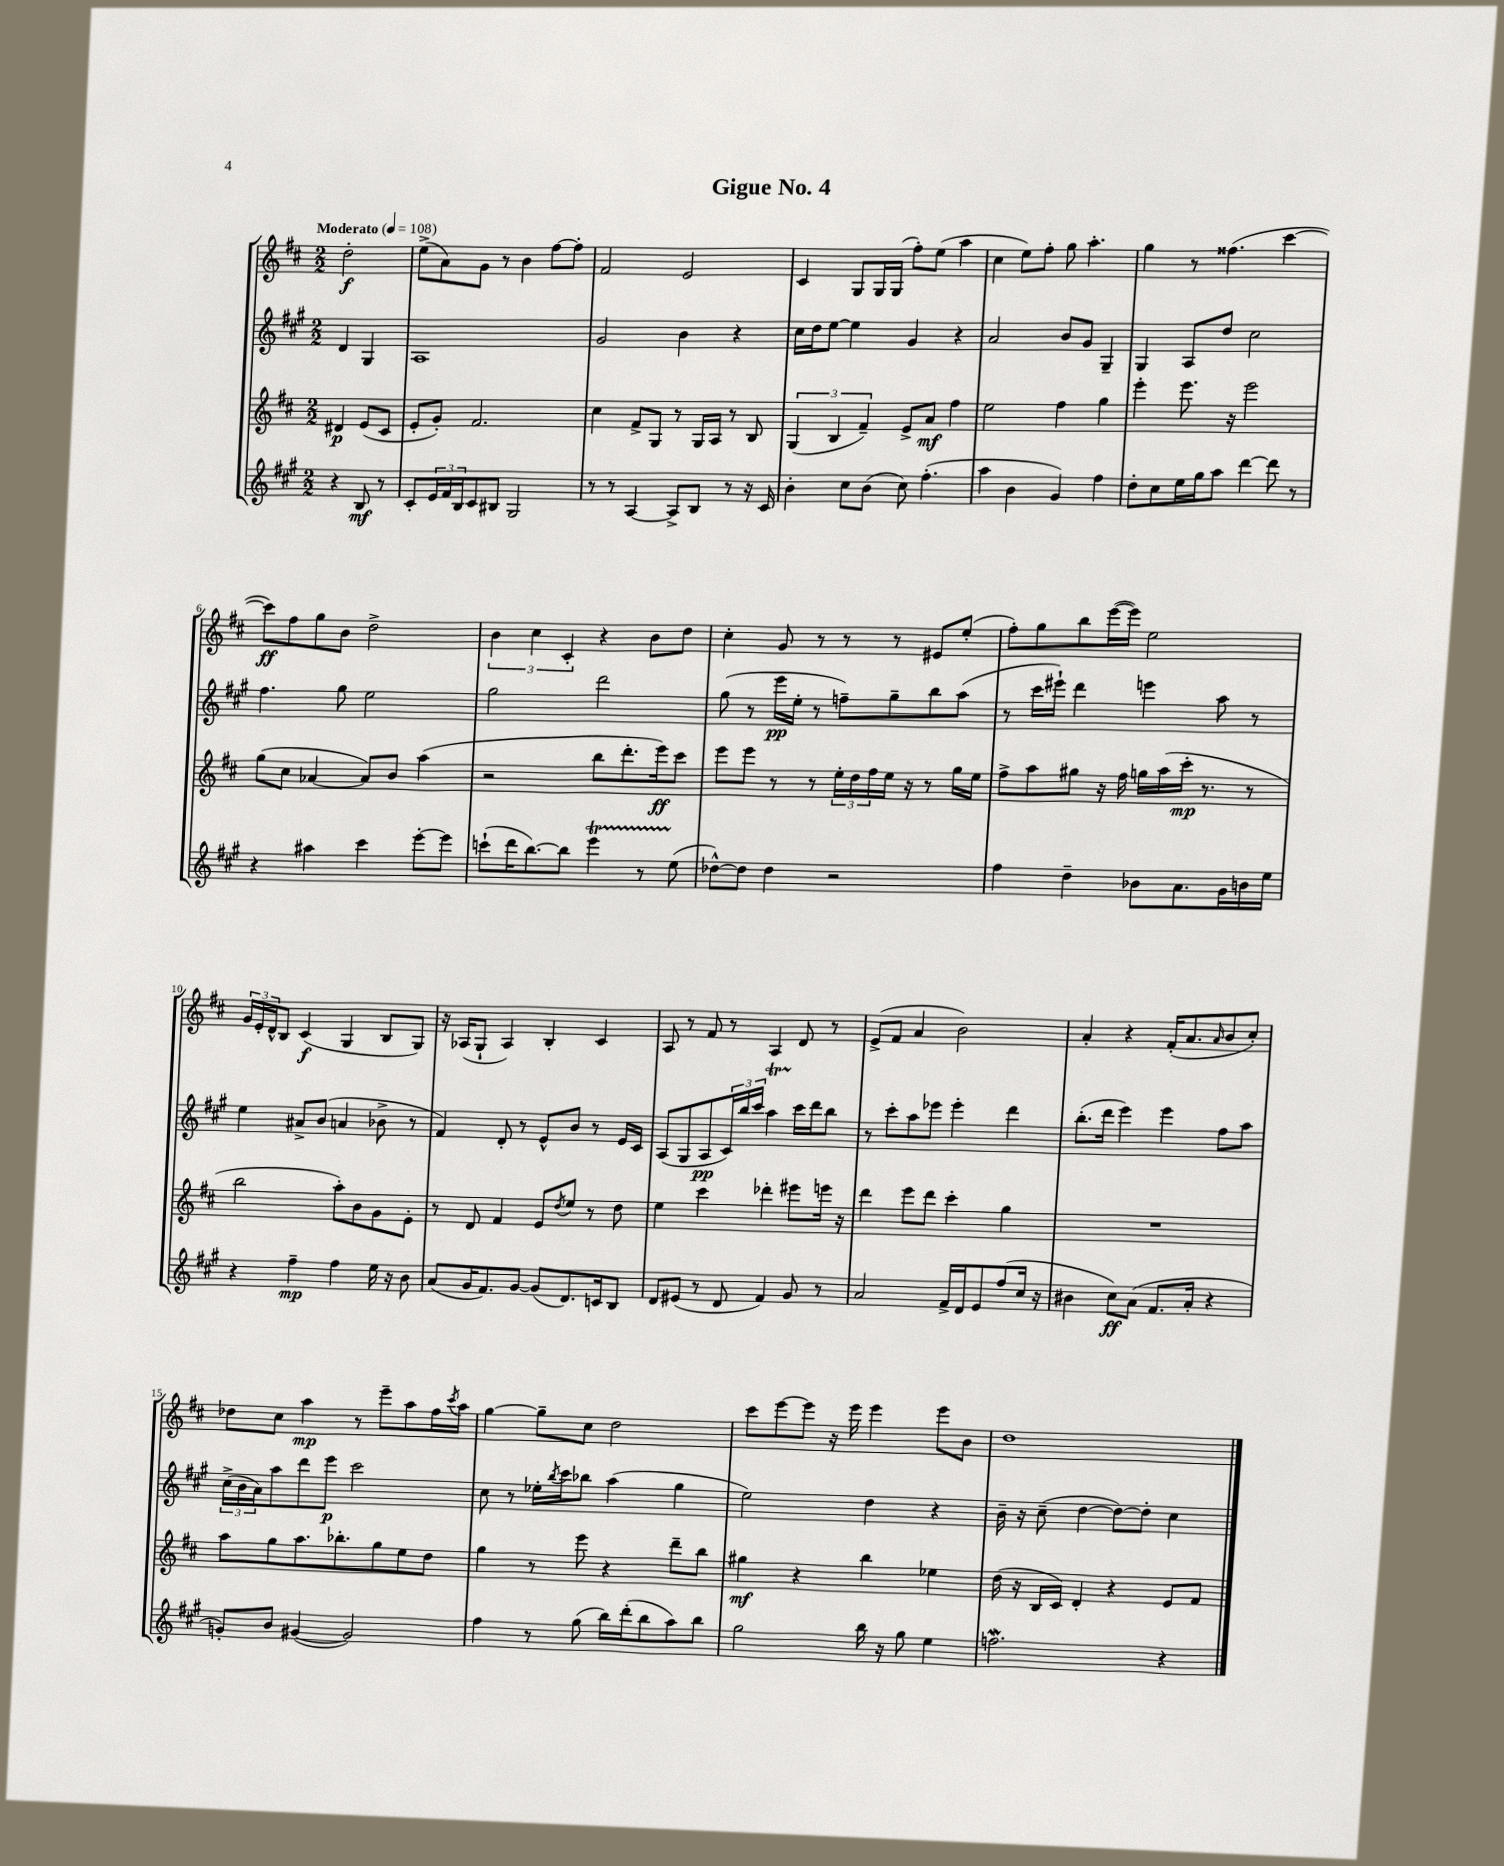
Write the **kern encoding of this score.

**kern	**dynam	**kern	**dynam	**kern	**dynam	**kern	**dynam
*part4	*part4	*part3	*part3	*part2	*part2	*part1	*part1
*staff4	*staff4	*staff3	*staff3	*staff2	*staff2	*staff1	*staff1
*clefG2	*	*clefG2	*	*clefG2	*	*clefG2	*
*k[f#c#g#]	*	*k[f#c#]	*	*k[f#c#g#]	*	*k[f#c#]	*
*M2/2	*	*M2/2	*	*M2/2	*	*M2/2	*
*MM108	*	*MM108	*	*MM108	*	*MM108	*
=	=	=	=	=	=	=	=
!	!	!	!	!	!	!LO:TX:a:B:t=Moderato	!
4r	.	4d#X/	p	4d/	.	2dd'\	f
8B/	mf	(8e/L	.	4G#/	.	.	.
8r	.	8c#/J	.	.	.	.	.
=1	=1	=1	=1	=1	=1	=1	=1
8c#'/L	.	8e'/L	.	1A	.	(8ee^\L	.
24e/L	.	8g'/J)	.	.	.	8a\)	.
24f#/	.	.	.	.	.	.	.
24B/J	.	.	.	.	.	.	.
8c#/	.	2.f#/	.	.	.	8g\J	.
8B#X/J	.	.	.	.	.	8r	.
2G#/	.	.	.	.	.	4b\	.
.	.	.	.	.	.	[8ff#\L	.
.	.	.	.	.	.	8ff#'\J]	.
=2	=2	=2	=2	=2	=2	=2	=2
8r	.	4cc#\	.	2g#/	.	2f#/	.
8r	.	.	.	.	.	.	.
[4A/	.	8f#^/L	.	.	.	.	.
.	.	8G/J	.	.	.	.	.
8A^/L]	.	8r	.	4b\	.	2e/	.
8B/J	.	16G/LL	.	.	.	.	.
.	.	16A/JJ	.	.	.	.	.
8r	.	8r	.	4r	.	.	.
16r	.	8B/	.	.	.	.	.
16c#/	.	.	.	.	.	.	.
=3	=3	=3	=3	=3	=3	=3	=3
4b'\	.	(6G/	.	16cc#\LL	.	4c#/	.
.	.	.	.	16dd\J	.	.	.
.	.	.	.	[8ee\J	.	.	.
.	.	6B/	.	.	.	.	.
8cc#\L	.	.	.	4ee\]	.	8G/L	.
.	.	6f#~/)	.	.	.	.	.
(8b\J	.	.	.	.	.	16G/L	.
.	.	.	.	.	.	(16G/JJ	.
8cc#\)	.	8e^/L	.	4g#/	.	8ff#'\L)	.
(4.ff#'\	.	8a/J	mf	.	.	(8ee\J	.
.	.	4ff#\	.	4r	.	4aa\	.
=4	=4	=4	=4	=4	=4	=4	=4
4aa\	.	2ee\	.	2a/	.	4cc#\	.
4b\	.	.	.	.	.	8ee\L)	.
.	.	.	.	.	.	8ff#'\J	.
4g#/)	.	4ff#\	.	8b/L	.	8gg\	.
.	.	.	.	8g#/J	.	4.aa'\	.
4ff#\	.	4gg\	.	4G#~/	.	.	.
=5	=5	=5	=5	=5	=5	=5	=5
8dd'\L	.	4eee'\	.	4G#/	.	4gg\	.
8cc#\	.	.	.	.	.	.	.
16ee\L	.	8.eee\	.	8A/L	.	8r	.
16gg#\J	.	.	.	.	.	.	.
8aa\J	.	.	.	8dd/J	.	(4.ff##X\	.
.	.	16r	.	.	.	.	.
[4ddd\	.	2eee\	.	2cc#\	.	.	.
8ddd\]	.	.	.	.	.	[4ccc#\	.
8r	.	.	.	.	.	.	.
!!LO:LB:g=z
=6	=6	=6	=6	=6	=6	=6	=6
4r	.	(8gg\L	.	4.ff#\	.	8ccc#\L])	ff
.	.	8cc#\J	.	.	.	8ff#\	.
4aa#X\	.	[4a-X/	.	.	.	8gg\	.
.	.	.	.	8gg#\	.	8b\J	.
4ccc#\	.	8a-/L])	.	2ee\	.	2dd^\	.
.	.	8b/J	.	.	.	.	.
[8eee'\L	.	(4aa\	.	.	.	.	.
8eee\J]	.	.	.	.	.	.	.
=7	=7	=7	=7	=7	=7	=7	=7
(8cccn`\L	.	2r	.	2gg#\	.	6b\	.
16ddd\K	.	.	.	.	.	.	.
.	.	.	.	.	.	6cc#\	.
[8.bb\)	.	.	.	.	.	.	.
.	.	.	.	.	.	6c#'/	.
8bb\J]	.	.	.	.	.	.	.
4eeeT\	.	8bb\L	.	2ddd\	.	4r	.
.	.	8.ddd'\	.	.	.	.	.
8r	.	.	.	.	.	8b\L	.
.	.	16eee\k)	ff	.	.	.	.
(8ee\	.	8ccc#\J	.	.	.	8dd\J	.
=8	=8	=8	=8	=8	=8	=8	=8
[8dd-X^^\L)	.	8eee\L	.	(8gg#\	.	4cc#'\	.
8dd-\J]	.	8eee\J	.	8r	.	.	.
4dd-\	.	8r	.	16eee\LL	pp	8g/	.
.	.	.	.	16ee'\JJ	.	.	.
.	.	8r	.	8r	.	8r	.
2r	.	24ee'\LL	.	8ffn~\L)	.	8r	.
.	.	24dd\	.	.	.	.	.
.	.	24ff#\	.	.	.	.	.
.	.	16ee\JJ	.	8gg#~\	.	8r	.
.	.	16r	.	.	.	.	.
.	.	8r	.	8bb\	.	8e#X/L	.
.	.	16gg\LL	.	(8aa\J	.	(8ee'/J	.
.	.	16ee\JJ	.	.	.	.	.
=9	=9	=9	=9	=9	=9	=9	=9
4ff#\	.	8ff#^\L	.	8r	.	8ff#'\L)	.
.	.	8aa\	.	16ccc#\LL	.	8gg\	.
.	.	.	.	16eee#X`\JJ)	.	.	.
4dd~\	.	8gg#X\J	.	4ddd\	.	8bb\	.
.	.	16r	.	.	.	([16eee\L	.
.	.	16ff#\	.	.	.	16eee\JJ])	.
8b-X\L	.	16ggn\LL	.	4eeen\	.	2ee\	.
.	.	(16aa\	.	.	.	.	.
8.a\	.	16ccc#'\JJ	mp	.	.	.	.
.	.	8.r	.	.	.	.	.
.	.	.	.	8aa\	.	.	.
16g#\L	.	.	.	.	.	.	.
16bn\	.	8r	.	8r	.	.	.
16ee\JJ	.	.	.	.	.	.	.
!!LO:LB:g=z
=10	=10	=10	=10	=10	=10	=10	=10
4r	.	2bb\	.	4ee\	.	24g/LL	.
.	.	.	.	.	.	24e'/	.
.	.	.	.	.	.	24d^^/J	.
.	.	.	.	.	.	8B/J	.
4ff#~\	mp	.	.	8a#X^/L	.	(4c#/	f
.	.	.	.	(8b/J	.	.	.
4ff#\	.	8aa'\L)	.	4an/	.	4G/	.
.	.	8b\	.	.	.	.	.
16ee\	.	8g\	.	8b-X^\	.	8B/L	.
16r	.	.	.	.	.	.	.
8b\	.	8e'\J	.	8r	.	8G/J)	.
=11	=11	=11	=11	=11	=11	=11	=11
(8a/L	.	8r	.	4f#/)	.	16r	.
.	.	.	.	.	.	(16A-X/KL	.
16g#/K	.	8d/	.	.	.	8G`/J	.
8.f#/)	.	.	.	.	.	.	.
.	.	4f#/	.	8d'/	.	4A-/)	.
[8g#/J	.	.	.	8r	.	.	.
(8g#/L]	.	8e/L	.	8e^^/L	.	4B'/	.
.	.	8qdd/	.	.	.	.	.
8.d/)	.	8ee/J	.	8b/J	.	.	.
.	.	8r	.	8r	.	4c#/	.
16cn/k	.	.	.	.	.	.	.
8B/J	.	8dd\	.	16e/LL	.	.	.
.	.	.	.	16c#/JJ	.	.	.
=12	=12	=12	=12	=12	=12	=12	=12
8d/L	.	4ee\	.	(8A/L	.	8A/	.
(8e#X/J	.	.	.	8G#/	.	8r	.
8r	.	4ccc#\	.	8A/	pp	8f#/	.
8d/	.	.	.	24c#/L)	.	8r	.
.	.	.	.	24bb/	.	.	.
.	.	.	.	24ccc#/JJ	.	.	.
4f#/)	.	4ddd-X'\	.	4aaT\	.	4A/	.
8g#/	.	8eee#X\L	.	16ccc#\LL	.	8d/	.
.	.	.	.	16ddd\J	.	.	.
8r	.	16eeen\Jk	.	8bb\J	.	8r	.
.	.	16r	.	.	.	.	.
=13	=13	=13	=13	=13	=13	=13	=13
2a/	.	4ddd\	.	8r	.	(8e^/L	.
.	.	.	.	8ccc#'\L	.	8f#/J	.
.	.	8eee\L	.	8aa\	.	4a/	.
.	.	8ddd\J	.	8eee-X\J	.	.	.
16f#^/LL	.	4ccc#'\	.	4eee-'\	.	2b\)	.
16d/J	.	.	.	.	.	.	.
8e/	.	.	.	.	.	.	.
(8ff#/	.	4gg\	.	4ddd\	.	.	.
16cc#/Jk	.	.	.	.	.	.	.
16r	.	.	.	.	.	.	.
=14	=14	=14	=14	=14	=14	=14	=14
4b#X\	.	1r	.	(8.bb'\L	.	4a'/	.
.	.	.	.	16ddd\Jk	.	.	.
8cc#\L)	ff	.	.	4eee\)	.	4r	.
(8a\J	.	.	.	.	.	.	.
8.f#/L	.	.	.	4eee\	.	(16f#'/KL	.
.	.	.	.	.	.	8.a/	.
16a'/Jk	.	.	.	.	.	.	.
.	.	.	.	.	.	16qqa/	.
4r	.	.	.	8ff#\L	.	8b/	.
.	.	.	.	8aa\J	.	8cc#'/J)	.
!!LO:LB:g=z
=15	=15	=15	=15	=15	=15	=15	=15
8gn'/L)	.	8aa\L	.	(24cc#^\LL	.	8dd-X\L	.
.	.	.	.	24b\	.	.	.
.	.	.	.	24a\J)	.	.	.
8b/J	.	8gg\	.	8aa\	.	8cc#\J	.
([4g#X/	.	8.aa\	.	8ddd\	.	4aa\	mp
.	.	.	.	8eee\J	p	.	.
.	.	8.bb-X'\	.	.	.	.	.
2g#/])	.	.	.	2ccc#\	.	8r	.
.	.	8gg\	.	.	.	8eee~\L	.
.	.	8ee\	.	.	.	8aa\	.
.	.	8dd\J	.	.	.	16ff#\L	.
.	.	.	.	.	.	8qccc#/	.
.	.	.	.	.	.	16aa\JJ	.
=16	=16	=16	=16	=16	=16	=16	=16
4ff#\	.	4gg\	.	8cc#\	.	[4gg\	.
.	.	.	.	8r	.	.	.
8r	.	8r	.	16ee-X'\LL	.	8gg~\L]	.
.	.	.	.	8qbb/	.	.	.
.	.	.	.	16ccc#\J	.	.	.
(8gg#\	.	8eee\	.	8bb-X\J	.	8cc#\J	.
16bb\LL)	.	4r	.	(4aa\	.	2dd\	.
(16ddd'\J	.	.	.	.	.	.	.
8bb\	.	.	.	.	.	.	.
8aa\)	.	8ddd~\L	.	4gg#\	.	.	.
8bb\J	.	8bb\J	.	.	.	.	.
=17	=17	=17	=17	=17	=17	=17	=17
2gg#\	.	4gg#X\	mf	2ee\)	.	8ccc#\L	.
.	.	.	.	.	.	[8eee\	.
.	.	4r	.	.	.	8eee\J]	.
.	.	.	.	.	.	16r	.
.	.	.	.	.	.	16eee\	.
16bb\	.	4bb\	.	4dd\	.	4eee\	.
16r	.	.	.	.	.	.	.
8gg#\	.	.	.	.	.	.	.
4ee\	.	4ee-X\	.	4r	.	8eee\L	.
.	.	.	.	.	.	8b\J	.
=18	=18	=18	=18	=18	=18	=18	=18
2.ffnw\	.	(16dd\	.	16b~\	.	1dd	.
.	.	16r	.	16r	.	.	.
.	.	16B/LL	.	(8cc#~\	.	.	.
.	.	16c#/JJ)	.	.	.	.	.
.	.	4d'/	.	[4dd\	.	.	.
.	.	4r	.	8dd\L_)	.	.	.
.	.	.	.	8dd'\J]	.	.	.
4r	.	8e/L	.	4cc#\	.	.	.
.	.	8f#/J	.	.	.	.	.
==	==	==	==	==	==	==	==
*-	*-	*-	*-	*-	*-	*-	*-
